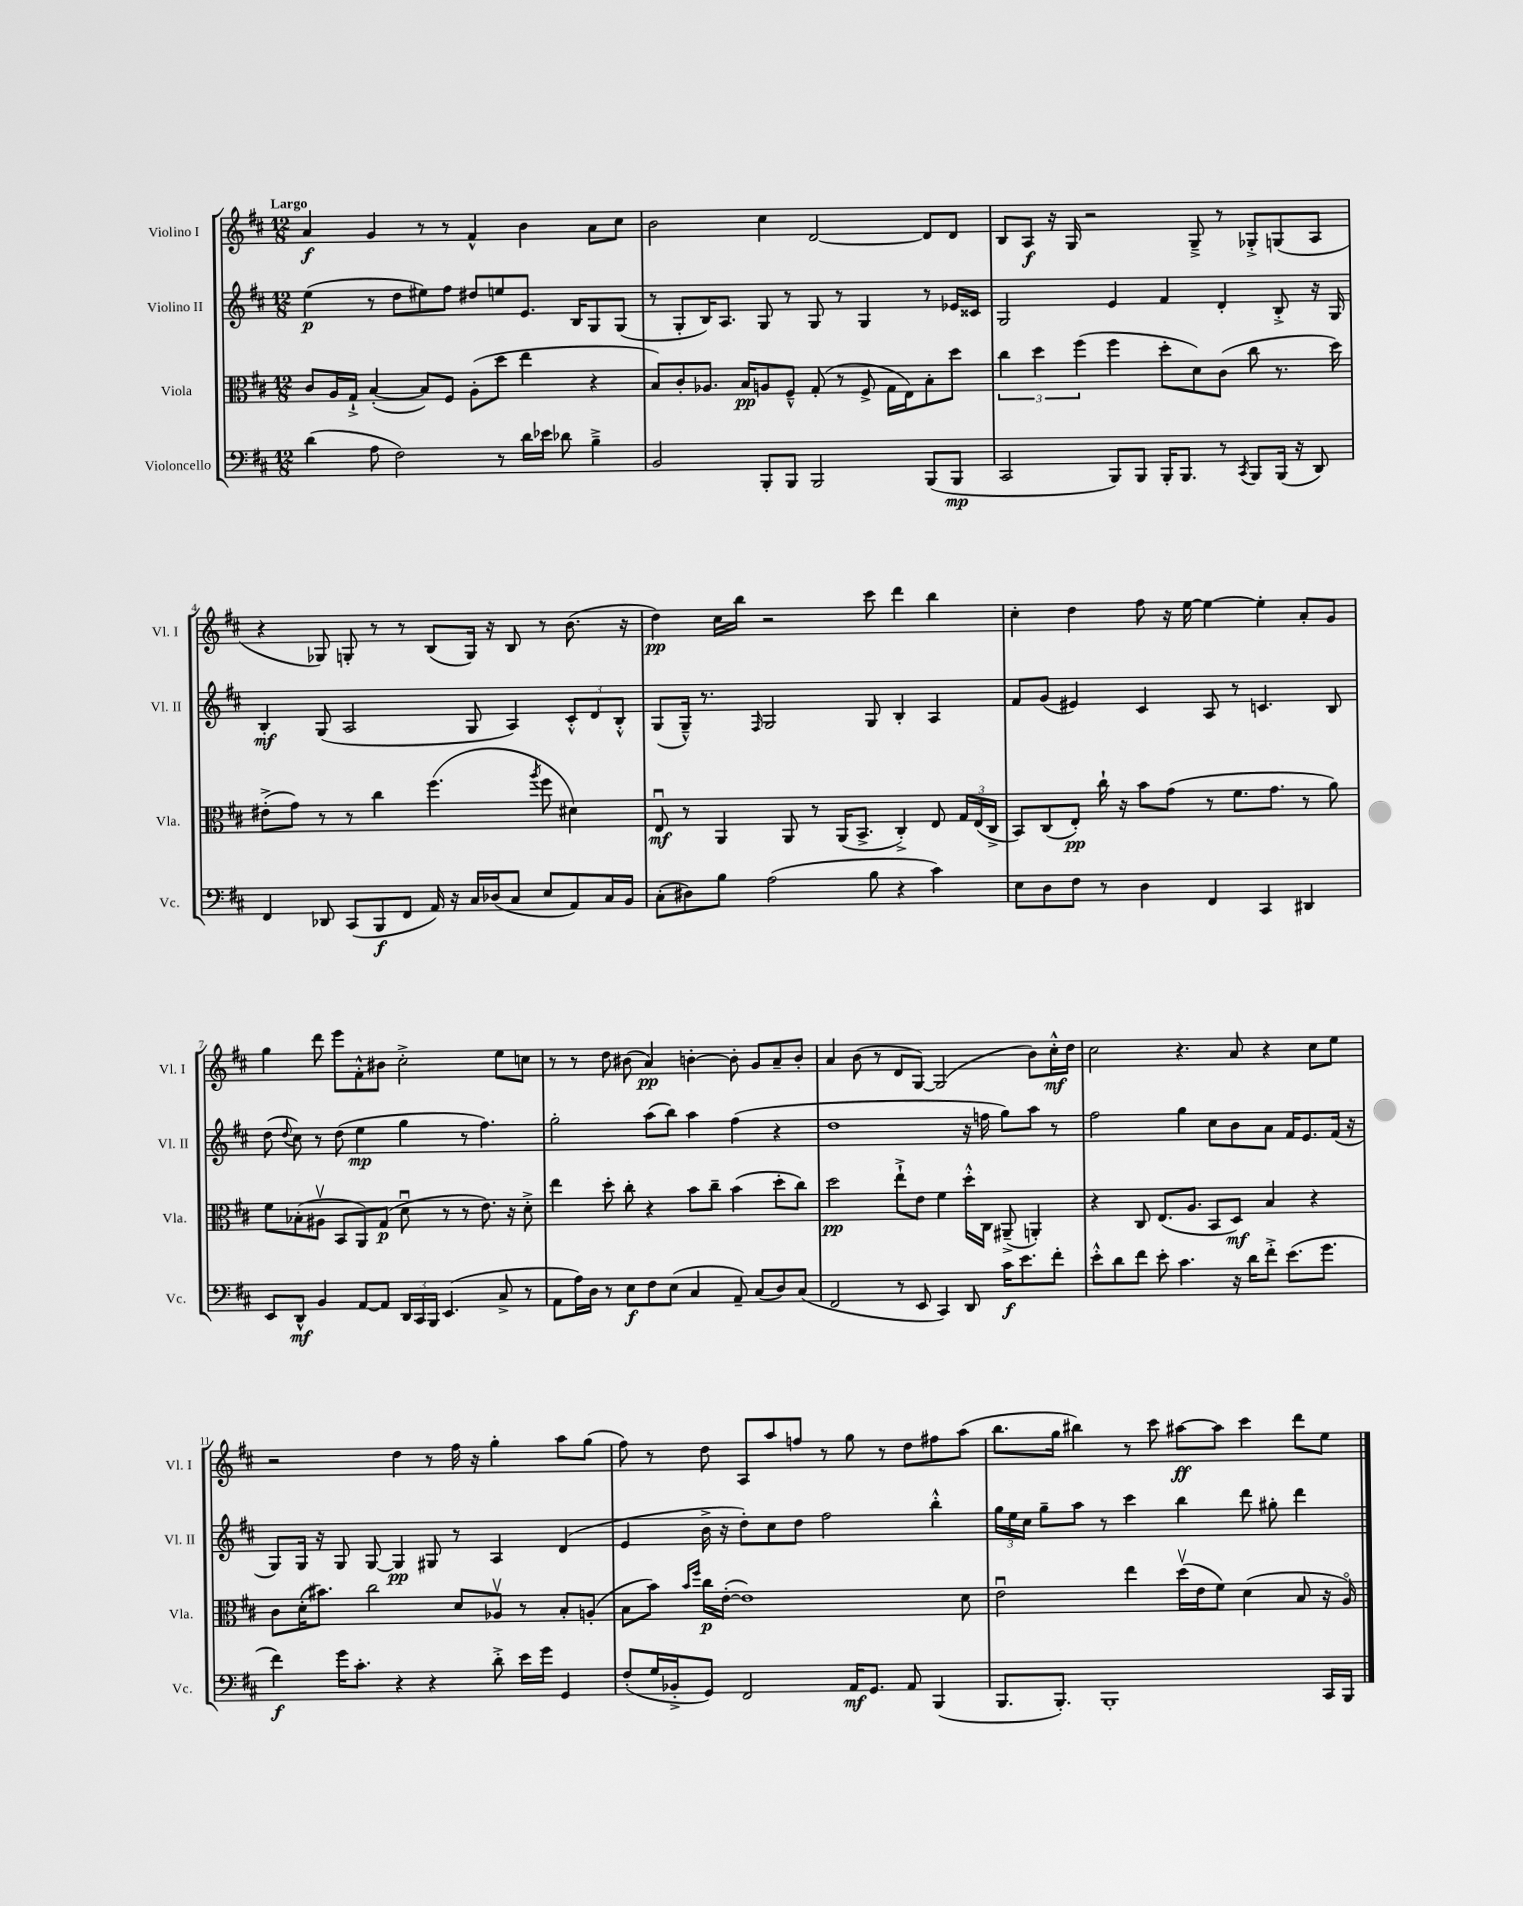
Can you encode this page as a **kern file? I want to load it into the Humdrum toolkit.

**kern	**kern	**kern	**kern
*staff4	*staff3	*staff2	*staff1
*clefF4	*clefC3	*clefG2	*clefG2
*k[f#c#]	*k[f#c#]	*k[f#c#]	*k[f#c#]
*M12/8	*M12/8	*M12/8	*M12/8
(4d	8c#	(4ee	4a
.	16A	.	.
.	16G`^	.	.
8A	([4B'	8r	4g
2F#)	.	8dd	.
.	8B])	8ee#)	8r
.	8F#	8ff#	8r
.	(8A'	8dd#	4f#^^
8r	8dd	8ee	.
16d	4ee	8.e	4b
16e-	.	.	.
8d-	.	.	.
.	.	16B	.
4B~^	4r	8G	8a
.	.	(8G	8cc#
=	=	=	=
2BB	8B)	8r	2b
.	8c#'	8G'	.
.	8.A-	16B)	.
.	.	8.A	.
.	16B	.	.
8BBB'	8A	8G	4cc#
8BBB	8F#~^^	8r	.
2BBB	(8G'	8G	[2d
.	8r	8r	.
.	8F#^	4G	.
.	16G	.	.
.	16E)	.	.
(8BBB	8B'	8r	8d]
8BBB	8dd	16e-	8d
.	.	16c##	.
=	=	=	=
2CC#	6cc#	2G	8B
.	.	.	8A
.	6dd	.	.
.	.	.	16r
.	.	.	16G
.	(6ff#	.	.
.	.	.	2r
8BBB)	4ff#	4e	.
8BBB	.	.	.
16BBB'	8dd'	4f#	.
8.BBB	.	.	.
.	8d)	.	8G~^
8r	(8c#	4d'	8r
8qCC#	.	.	.
8BBB	8cc#	.	8G-'^
(16BBB	8.r	8B'^	(8G
16r	.	.	.
8DD)	.	16r	8A
.	16dd)	16G	.
=	=	=	=
4FF#	(8e#'^	4B'	4r
.	8g)	.	.
8DD-	8r	(8G	8G-)
(8CC#	8r	2A	8G'
8BBB	4cc#	.	8r
8FF#	.	.	8r
16AA)	(4.ff#	.	(8B
16r	.	.	.
16C#	.	8G	16G)
(16D-	.	.	16r
8C#	.	4A)	8B
.	8qaa	.	.
8E	8ff#	.	8r
8AA)	4d#)	12c#'^^	(8.b
.	.	12d	.
16C#	.	.	.
.	.	12B'^^	.
16BB	.	.	16r
=	=	=	=
(8C#'	8Eu	(8G	4dd)
8D#)	8r	16G~^^)	.
.	.	8.r	.
8B	4AA	.	16cc#
.	.	.	16bb
.	.	16qqF#	.
(2A	.	2G	2r
.	8AA	.	.
.	8r	.	.
.	(16AA	.	.
.	8.BB^	.	.
8B	.	8G	8ccc#
4r	4C#'^)	4B'	4ddd
4c#)	8E	4A	4bb
.	24G	.	.
.	(24E	.	.
.	24C#^	.	.
=	=	=	=
8E	8BB)	8f#	4cc#'
8D	(8C#	(8g	.
8F#	8E')	4e#)	4dd
8r	16cc#`	.	.
.	16r	.	.
4D	8b	4c#	8ff#
.	(8g	.	16r
.	.	.	[16ee
4FF#	8r	8A	4ee_
.	8.f#	8r	.
4CC#	.	4.c	4ee']
.	8.g	.	.
4DD#	8r	.	8a'
.	8a)	8B	8g
=	=	=	=
8EE	8f#	(8dd	4gg
.	.	8qqdd	.
8DD^^	(8B-'	8cc#)	.
4BB	8A#v	8r	8ddd
.	8BB	(8dd	8eee
[8AA	8AA)	4ee	8f#'^^
8AA]	(8G	.	8b#
24DD	8du	4gg	2cc#'^
24CC#	.	.	.
24BBB	.	.	.
(4.EE	8r	.	.
.	8r	8r	.
.	8.e)	4.ff#)	.
8C#^	.	.	8ee
.	16r	.	.
8r	8d'^	.	8cc
=	=	=	=
8AA	4ee	2gg'	8r
16A)	.	.	8r
16D	.	.	.
8r	8dd'	.	8dd
8E	8cc#'	.	(8b#
8F#	4r	(8aa	4a)
(8E	.	8bb)	.
4C#	8b	4aa	[4b'
.	8cc#~	.	.
8AA~)	(4b	(4ff#	8b']
(8C#	.	.	8g
8D)	8dd'	4r	8a~
(8C#	8cc#)	.	8b'
=	=	=	=
2FF#	2dd	1dd	4a
.	.	.	(8b
.	.	.	8r
8r	8ee`^	.	8d
8EE	8e	.	[8G)
4CC#)	4f#	.	(2G]
8DD	16dd'^^	16r	.
.	16C#	16ff	.
16c#	(8AA#~^	8gg)	.
8.e	.	.	.
.	4AA')	8aa	8b)
8f#'	.	8r	16cc#'^^
.	.	.	16dd
=	=	=	=
8e'^^	4r	2ff#	2cc#
8d	.	.	.
8f#	8C#	.	.
8e'	(8.E	.	.
4.c#	.	4gg	4.r
.	8.A	.	.
.	8BB	8cc#	.
16r	8D)	8b	8a
16d	.	.	.
8f#'^	4B	8a	4r
(8.e	.	16f#	.
.	.	8.e	.
.	4r	.	8cc#
8.g	.	.	.
.	.	(16f#	8ee
.	.	16r	.
=	=	=	=
4f#)	8c#	8G)	2r
.	(16d'	16G	.
.	8.b#)	16r	.
16g	.	8G	.
8.c#'	.	.	.
.	2cc#	[8G	.
4r	.	4G]	4dd
4r	.	8G#	8r
.	8d	8r	16ff#
.	.	.	16r
8d'^	8A-v	4A	4gg'
16e	8r	.	.
16g	.	.	.
4GG	8B'	(4d	8aa
.	(8A'	.	(8gg
=	=	=	=
(8F#'	8B	4e	8ff#)
16G	8b)	.	8r
16BB-'^	.	.	.
.	16qqb	.	.
.	16qqff#	.	.
8GG)	16cc#	16b^	8dd
.	([16e'	16r	.
2FF#	1e])	8dd')	8A
.	.	8cc#	8aa
.	.	8dd	8ff
.	.	2ff#	8r
16AA	.	.	8gg
8.GG	.	.	.
.	.	.	8r
8AA	.	.	8dd
(4BBB	.	4bb'^^	8ff#
.	8d	.	(8aa
=	=	=	=
8.BBB	2eu	24gg	8.bb
.	.	24ee	.
.	.	24cc#	.
.	.	8gg~	.
8.BBB')	.	.	16gg
.	.	8aa	4bb#)
1BBB'	.	8r	.
.	4ee	4ccc#	8r
.	.	.	8ccc#
.	(16ddv	4bb	[8aa#
.	16e	.	.
.	8f#)	.	8aa#]
.	(4d	8ddd	4ccc#
.	.	8gg#'	.
.	8B	4ddd	8ddd
16CC#	16r	.	8ee
16BBB	16Ao)	.	.
==	==	==	==
*-	*-	*-	*-
